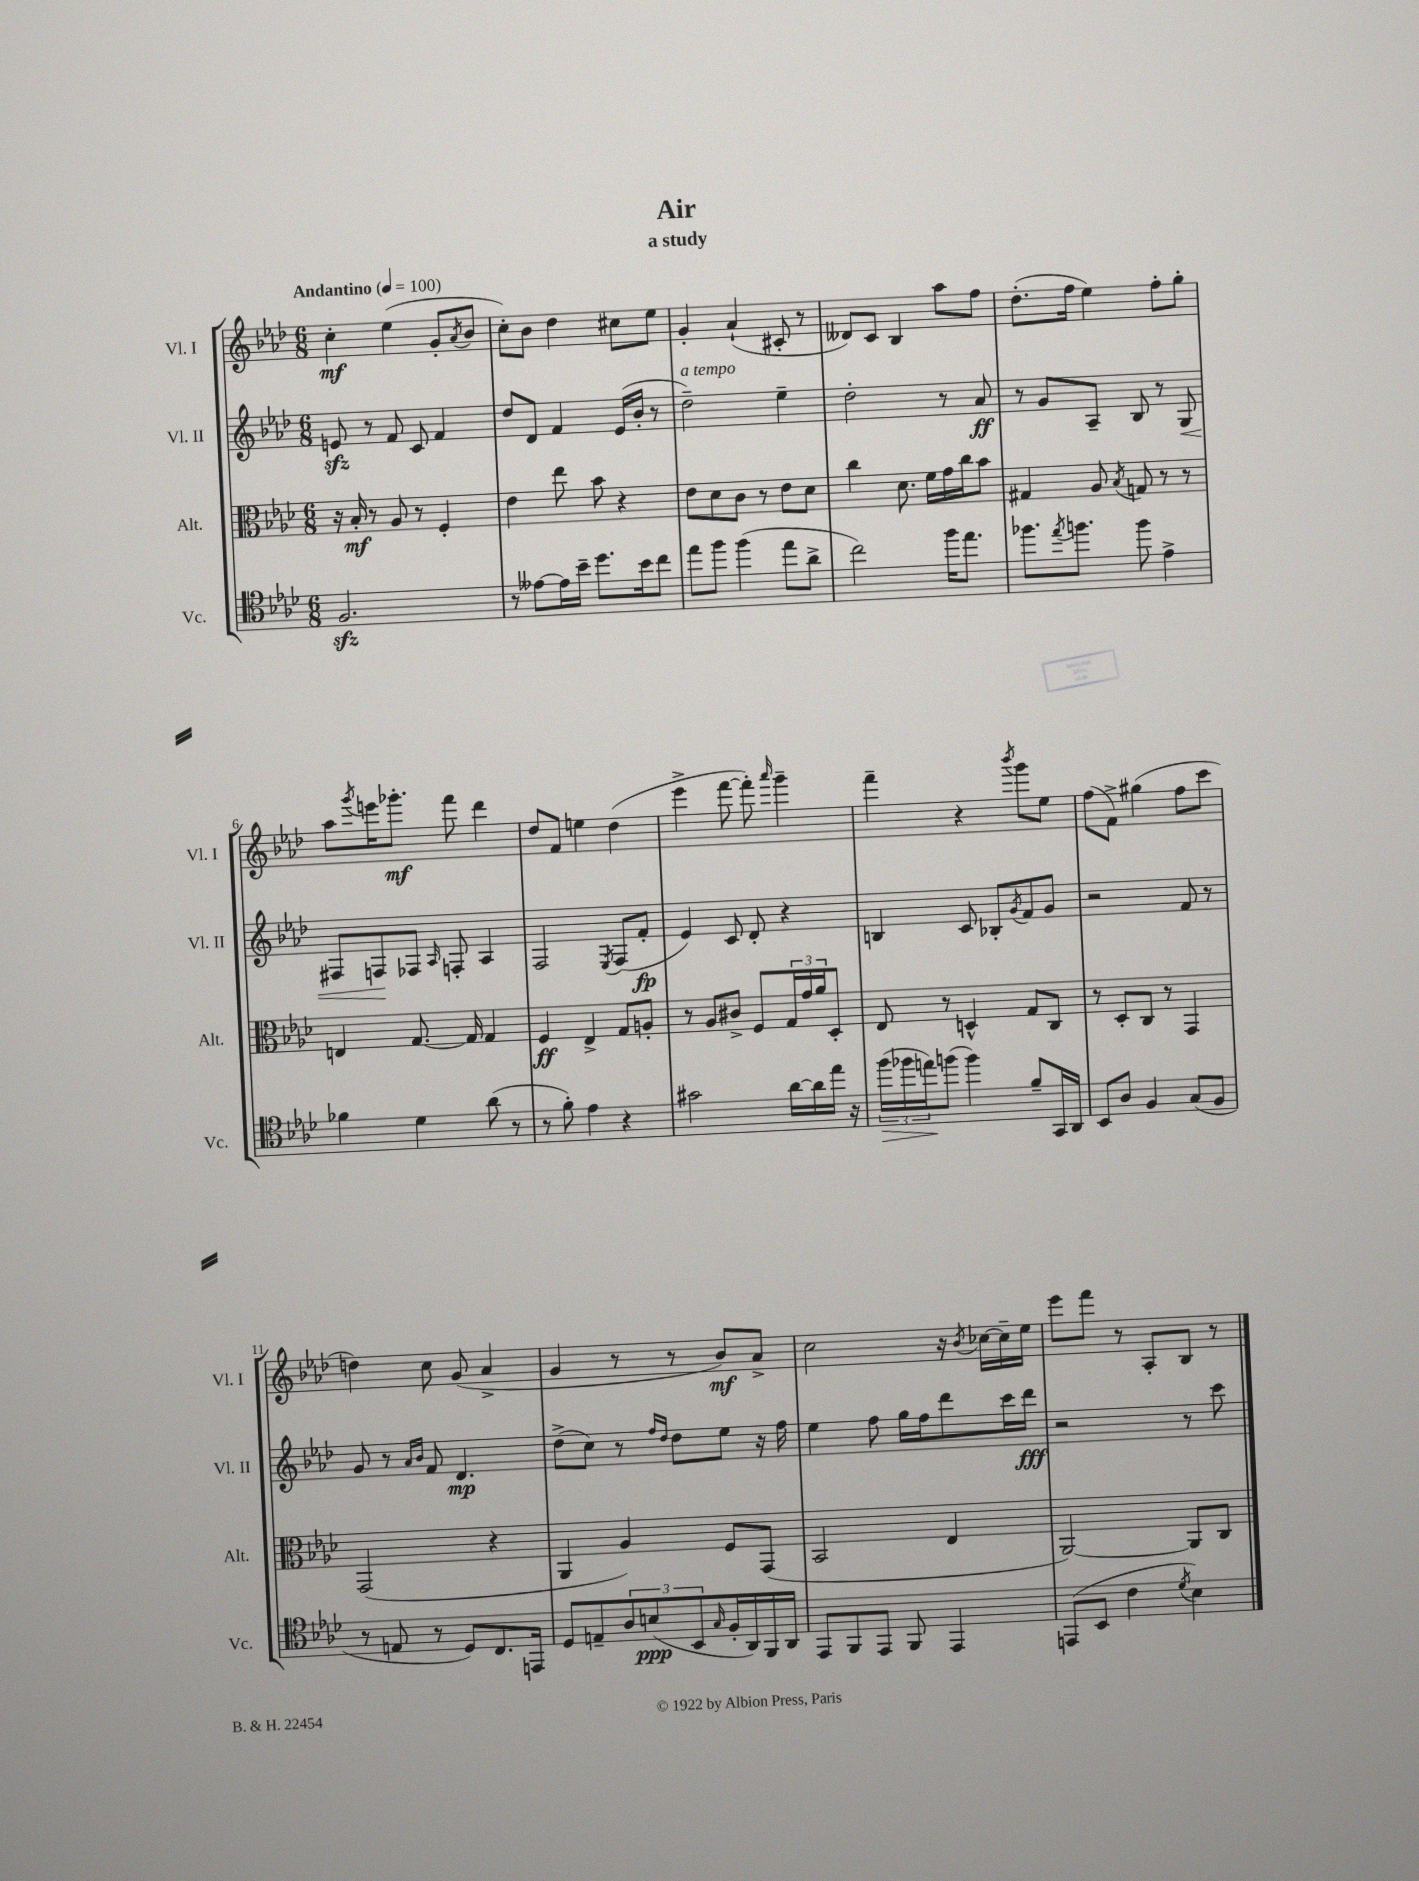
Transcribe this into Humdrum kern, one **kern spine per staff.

**kern	**kern	**kern	**kern
*staff4	*staff3	*staff2	*staff1
*clefC4	*clefC3	*clefG2	*clefG2
*k[b-e-a-d-]	*k[b-e-a-d-]	*k[b-e-a-d-]	*k[b-e-a-d-]
*M6/8	*M6/8	*M6/8	*M6/8
*MM100	*MM100	*MM100	*MM100
2.F/	16r	8e/	4cc'\
.	16B-'/	.	.
.	8r	8r	.
.	8A-/	8f/	(4ee-\
.	8r	8c/	.
.	4F'/	4f/	8g'/L
.	.	.	8qa-/
.	.	.	8b-/J
=	=	=	=
8r	4e-\	8dd-/L	8cc'\L)
[8e--\L	.	8d-/J	8b-\J
16e--\]L	8ee-\	4f/	4dd-\
16b-~\JJ	.	.	.
8.dd-\L	8b-\	.	.
.	4r	(16e-/LL	8cc#\L
16b-\k	.	16b-'/JJ	.
8cc\J	.	8r	8ee-\J
=	=	=	=
8ee-\L	8e-\L	2dd-~\)	4g'/
8ff\J	8d-\	.	.
(4ff\	8c\J	.	(4a-`/
.	8r	.	.
8ee-\L	8e-\L	4ee-~\	8c#'/
8a-^\J	8d-\J	.	8r
=	=	=	=
2cc\)	4cc\	2dd-'\	8d--/L)
.	.	.	8c/J
.	8.d-\	.	4B-/
.	16f\LL	.	.
16ff\LK	16g\	8r	8aa-\L
8.ee-\J	16cc\J	.	.
.	8b-\J	8a-/	8ff\J
=	=	=	=
8.ff-\L	4G#/	8r	(8.dd-'\L
.	.	8g/L	.
8qee-/	.	.	.
8.ff\J	.	.	16ff\Jk
.	8A-/	8A-~/J	4ee-\)
.	8qB-/	.	.
8ff\	8G/	8B-/	.
4e-^\	8r	8r	8ff'\L
.	8r	8G/	8gg'\J
=	=	=	=
4f-\	4E/	8F#/L	8aa-\L
.	.	.	8qggg/
.	.	8F/	16eee\K
.	.	.	8.ggg-'\J
4d-\	[8.G/	8F-/J	.
.	.	16qqA-/	.
.	.	8F'/	8fff\
.	16G/]	.	.
(8a-\	4G/	4A-/	4ddd-\
8r	.	.	.
=	=	=	=
8r	4F/	2F/	8dd-/L
8f'\)	.	.	8f/J
4e-\	4E-^/	.	4ee\
.	.	8qE-/	.
4r	8G/L	(8F/L	(4dd-\
.	8A'/J	8f'/J	.
=	=	=	=
2g#\	8r	4e-/)	4eee-^\
.	8A-/L	.	.
.	8c#^/J	8c/	[8fff\
.	8F/L	8d-'/	8fff'\])
.	.	.	16qqaaa-/
[16a-\LL	24G/L	4r	4ggg~\
.	24g/	.	.
16a-\]	.	.	.
.	24a-/J	.	.
16ee-\JJ	8D-'/J	.	.
16r	.	.	.
=	=	=	=
(24ff\LL	8E-/	4B/	4fff~\
24ff-\	.	.	.
24ee\J)	.	.	.
(8ff\J	8r	.	.
4ff\)	4D^^/	8c/	4r
.	.	8B-'/L	.
.	.	8qg/	8qbbb-/
8f~/L	8G/L	8f/	8ggg\L
16GG/L	8C/J	8g/J	8ee-\J
16AA-/JJ	.	.	.
=	=	=	=
8BB-/L	8r	2r	(8ff\L
8A-/J	8D-'/L	.	8f^\J)
4F/	8C/J	.	(4gg#\
.	8r	.	.
(8G/L	4GG/	8f/	8ff\L
8F/J	.	8r	8ccc\J
=	=	=	=
8r	(2GG/	8g/	4dd\)
8E/	.	8r	.
.	.	16qqa-/LL	.
.	.	16qqb-/JJ	.
8r	.	8f/	8cc\
8D-/L)	.	4.d-/	(8g/
8.C/	4r	.	4a-^/
16EE/Jk	.	.	.
=	=	=	=
8D-/L	4AA-/	(8dd-^\L	4g/
8E~/	.	8cc\J)	.
12A-/	4A-/)	8r	8r
(12B/	.	.	.
.	.	16qqff/LL	.
.	.	16qqdd-/JJ	.
.	.	8dd-\L	8r
12BB-/	.	.	.
16qqG/	.	.	.
16F'/L	8F/L	8ee-\J	8b-/L)
16AA-/)	.	.	.
16FF/	(8GG/J	16r	8a-^/J
16AA-/JJ	.	16ff\	.
=	=	=	=
8EE-/L	2BB-/	4ee-\	2cc\
8FF/	.	.	.
8EE-/J	.	8ff\	.
8FF/	.	16gg\LL	.
.	.	16ff\J	.
4EE-/	4E-/	8ddd-\	16r
.	.	.	8qb-/
.	.	.	[16cc-\LL
.	.	16ccc\L	16cc-~\]
.	.	16ddd-\JJ	16ee-\JJ
=	=	=	=
(8EE/L	[2AA-/)	2r	8eee-\L
8BB-/J	.	.	8fff\J
4c\	.	.	8r
.	.	.	8A-'/L
8qd-/	.	.	.
4B-\)	8AA-/]L	8r	8B-/J
.	8C/J	8ccc\	8r
==	==	==	==
*-	*-	*-	*-
